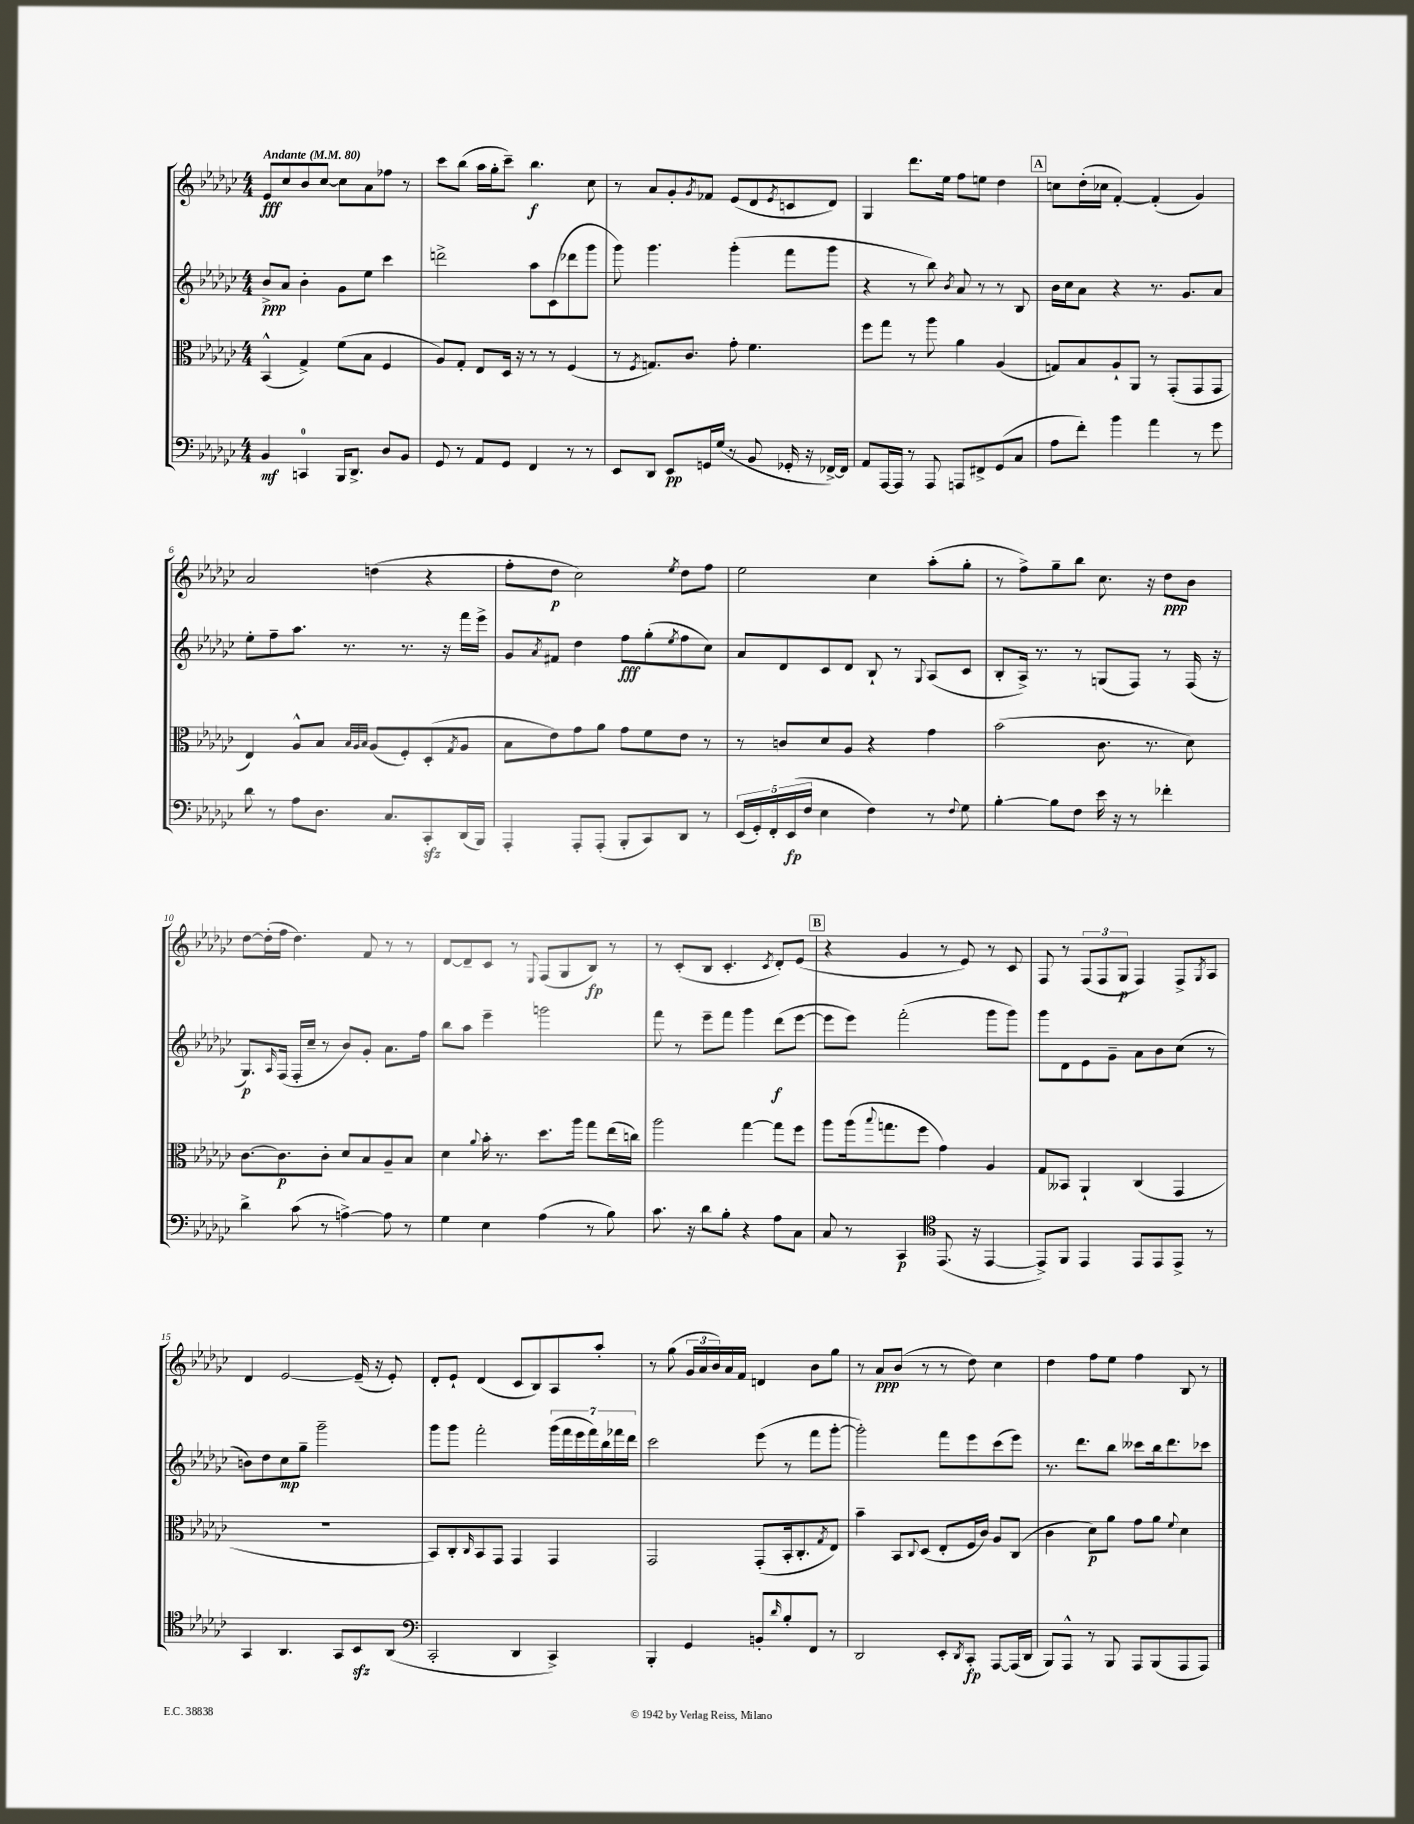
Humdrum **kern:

**kern	**dynam	**kern	**dynam	**kern	**dynam	**kern	**dynam
*part4	*part4	*part3	*part3	*part2	*part2	*part1	*part1
*staff4	*staff4	*staff3	*staff3	*staff2	*staff2	*staff1	*staff1
*clefF4	*	*clefC3	*	*clefG2	*	*clefG2	*
*k[b-e-a-d-g-c-]	*	*k[b-e-a-d-g-c-]	*	*k[b-e-a-d-g-c-]	*	*k[b-e-a-d-g-c-]	*
*M4/4	*	*M4/4	*	*M4/4	*	*M4/4	*
*MM80	*	*MM80	*	*MM80	*	*MM80	*
=1	=1	=1	=1	=1	=1	=1	=1
!	!	!	!	!	!	!LO:TX:a:B:t=Andante	!
4BB-/	mf	(4BB-^^/	.	8b-^/L	ppp	8e-/L	fff
.	.	.	.	8a-/J	.	8cc-/	.
4CCn/	.	4G-^/)	.	4b-'\	.	8b-/	.
.	.	.	.	.	.	[8cc-/J	.
16BBB-/KL	.	(8f\L	.	8g-\L	.	8cc-\L]	.
8.DD-^/J	.	.	.	.	.	.	.
.	.	8B-\J	.	8ee-\J	.	8a-\	.
8D-/L	.	4F/	.	4ccc-\	.	8ff-X\J	.
8BB-/J	.	.	.	.	.	8r	.
=2	=2	=2	=2	=2	=2	=2	=2
8GG-/	.	8A-/L)	.	2dddn^\	.	8ccc-\L	.
8r	.	8G-'/J	.	.	.	(8bb-\J	.
8AA-/L	.	8E-/L	.	.	.	16aa-\LL	.
.	.	.	.	.	.	16gg-'\J	.
8GG-/J	.	16D-/Jk	.	.	.	8ccc-~\J)	.
.	.	16r	.	.	.	.	.
4FF/	.	8r	.	8aa-\L	.	4.bb-\	f
.	.	8r	.	(8c-\	.	.	.
8r	.	(4F/	.	8ddd-X\	.	.	.
8r	.	.	.	8ggg-\J	.	8cc-\	.
=3	=3	=3	=3	=3	=3	=3	=3
8EE-/L	.	8r	.	8ggg-\)	.	8r	.
.	.	8qF/	.	.	.	.	.
8DD-/J	.	8.Gn/L)	.	4.ggg-\	.	8a-/L	.
8EE-/L	pp	.	.	.	.	8g-'/	.
.	.	8.c-/J	.	.	.	.	.
.	.	.	.	.	.	8qg-/	.
16GGn/L	.	.	.	.	.	8f-X/J	.
(16G-/JJ	.	.	.	.	.	.	.
8r	.	8g-'\	.	(4ggg-'\	.	(8e-/L	.
8BB-/	.	4.f\	.	.	.	8d-/	.
.	.	.	.	.	.	8qe-/	.
16GG-X'/	.	.	.	8fff\L	.	8cn/	.
16r	.	.	.	.	.	.	.
[16FF-X^/LL)	.	.	.	8ggg-\J	.	8d-/J)	.
16FF-/JJ]	.	.	.	.	.	.	.
=4	=4	=4	=4	=4	=4	=4	=4
8AA-/L	.	8ff\L	.	4r	.	4G-/	.
[16AAA-/L	.	8gg-\J	.	.	.	.	.
16AAA-/JJ]	.	.	.	.	.	.	.
8r	.	8r	.	8r	.	8.ddd-\L	.
8AAA-/	.	8aa-\	.	8bb-\)	.	.	.
.	.	.	.	.	.	16ee-\Jk	.
.	.	.	.	8qb-/	.	.	.
8AAAn/L	.	4a-\	.	8a-/	.	8ff\L	.
8FF#X^/	.	.	.	8r	.	8een\J	.
(8GG-/	.	(4A-/	.	8r	.	4dd-\	.
8C-/J	.	.	.	8B-/	.	.	.
!!LO:REH:place=s1:t=A
=5	=5	=5	=5	=5	=5	=5	=5
8A-\L	.	8Gn/L)	.	16b-\LL	.	8ccn\L	.
.	.	.	.	16cc-\J	.	.	.
8f'\J)	.	8B-/	.	8a-\J	.	(16dd-'\L	.
.	.	.	.	.	.	16cc-X\JJ	.
4b-\	.	8A-`/	.	4r	.	[4f'/)	.
.	.	8AA-/J	.	.	.	.	.
4a-\	.	8r	.	8.r	.	(4f'/]	.
.	.	(8GG-'/L	.	.	.	.	.
.	.	.	.	8.g-/L	.	.	.
8r	.	8GG-/	.	.	.	4g-/)	.
8g-\	.	8GG-/J	.	8a-/J	.	.	.
!!LO:LB:g=z
=6	=6	=6	=6	=6	=6	=6	=6
8d-\	.	4E-/)	.	8ee-'\L	.	2a-/	.
8r	.	.	.	8ff~\	.	.	.
8A-\L	.	8A-^^/L	.	8.aa-\J	.	.	.
8.D-\J	.	8B-/J	.	.	.	.	.
.	.	.	.	8.r	.	.	.
.	.	32qqB-/LLL	.	.	.	.	.
.	.	32qqA-/	.	.	.	.	.
.	.	32qqB-/JJJ	.	.	.	.	.
.	.	(8A-/L	.	.	.	(4ddn\	.
8.C-/L	.	.	.	.	.	.	.
.	.	8F'/)	.	8.r	.	.	.
8CC-zz'/	.	(8D-'/	.	.	.	4r	.
.	.	.	.	16r	.	.	.
.	.	8qG-/	.	.	.	.	.
(16DD-/L	.	8A-/J	.	16fff\LL	.	.	.
16BBB-/JJ)	.	.	.	16eee-^\JJ	.	.	.
=7	=7	=7	=7	=7	=7	=7	=7
4AAA-'/	.	8B-\L	.	8g-/L	.	8ff'\L	.
.	.	.	.	8qa-/	.	.	.
.	.	8e-\)	.	8f#X/J	.	8dd-\J	p
8AAA-'/L	.	8g-\	.	4dd-\	.	2cc-\)	.
(8AAA-'/J	.	8a-\J	.	.	.	.	.
8BBB-'/L	.	8g-\L	.	8ff\L	fff	.	.
8CC-/)	.	8f\	.	(8gg-'\	.	.	.
.	.	.	.	8qee-/	.	8qee-/	.
8DD-/J	.	8e-\J	.	8ff\	.	8dd-\L	.
8r	.	8r	.	8cc-\J)	.	8ff\J	.
=8	=8	=8	=8	=8	=8	=8	=8
(20EE-/LL	.	8r	.	8a-/L	.	2ee-\	.
20GG-'/)	.	.	.	.	.	.	.
20FF'/	.	.	.	.	.	.	.
.	.	8cn/L	.	8d-/	.	.	.
(20EE-/	fp	.	.	.	.	.	.
20F/JJ	.	.	.	.	.	.	.
4E-\	.	8d-/	.	8c-/	.	.	.
.	.	8A-/J	.	8d-/J	.	.	.
4F\)	.	4r	.	8B-`/	.	4cc-\	.
.	.	.	.	8r	.	.	.
.	.	.	.	8qqG-/	.	.	.
8r	.	4g-\	.	(8A-/L	.	(8aa-'\L	.
8qqF/	.	.	.	.	.	.	.
8G-\	.	.	.	8c-/J	.	8gg-'\J	.
=9	=9	=9	=9	=9	=9	=9	=9
[4B-'\	.	(2b-\	.	8B-'/L	.	8r	.
.	.	.	.	16A-^/Jk)	.	8ff^\L)	.
.	.	.	.	8.r	.	.	.
8B-\L]	.	.	.	.	.	8gg-~\	.
8F\J	.	.	.	8r	.	8bb-\J	.
16e-\	.	8.c-\	.	(8Gn/L	.	8.cc-\	.
16r	.	.	.	.	.	.	.
8r	.	.	.	8F/J)	.	.	.
.	.	8.r	.	.	.	16r	.
4f-X'\	.	.	.	8r	.	8dd-\L	ppp
.	.	8d-\)	.	(16F/	.	8b-\J	.
.	.	.	.	16r	.	.	.
!!LO:LB:g=z
=10	=10	=10	=10	=10	=10	=10	=10
4d-^\	.	[8.c-\L	.	8.G-/L)	p	[8dd-\L	.
.	.	.	.	.	.	(16dd-'\L]	.
.	.	.	.	16qqA-/	.	.	.
.	.	8.c-\]	p	(16F/Jk	.	16ff\JJ	.
(8c-\	.	.	.	16F'/LL	.	4.dd-\)	.
.	.	.	.	16cc-~/JJ	.	.	.
8r	.	8c-'\J	.	8r	.	.	.
[4An^\)	.	8d-/L	.	8b-/L)	.	.	.
.	.	8B-/	.	8g-'/J	.	8f/	.
8A\]	.	8A-~/	.	8.a-\L	.	8r	.
8r	.	8B-/J	.	.	.	8r	.
.	.	.	.	16ff\Jk	.	.	.
=11	=11	=11	=11	=11	=11	=11	=11
4G-\	.	4d-\	.	8bb-\L	.	[8d-/L	.
.	.	.	.	8aa-\J	.	8d-~/]	.
.	.	8qqa-/	.	.	.	.	.
4E-\	.	16b-'\	.	4eee-~\	.	8c-/J	.
.	.	8.r	.	.	.	.	.
.	.	.	.	.	.	8r	.
.	.	.	.	.	.	8qqE-/	.
(4A-\	.	8.dd-\L	.	2gggn\	.	(8F/L	.
.	.	.	.	.	.	8G-/	.
.	.	16aa-\Jk	.	.	.	.	.
8r	.	8gg-\L	.	.	.	8B-/J)	fp
8B-\)	.	(16ee-\L	.	.	.	8r	.
.	.	16ccn\JJ)	.	.	.	.	.
=12	=12	=12	=12	=12	=12	=12	=12
8.c-\	.	2aa-\	.	8fff\	.	8r	.
.	.	.	.	8r	.	(8c-'/L	.
16r	.	.	.	.	.	.	.
8d-\L	.	.	.	8eee-~\L	.	8B-/J	.
8B-'\J	.	.	.	8fff\J	.	4.c-'/	.
4r	.	[4gg-\	.	4ggg-\	.	.	.
.	.	.	.	.	.	8qc-/	.
8A-\L	.	8gg-\L]	.	(8ddd-\L	f	8d-'/L)	.
8C-\J	.	8ff\J	.	[8eee-\J	.	(8e-/J	.
!!LO:REH:place=s1:t=B
=13	=13	=13	=13	=13	=13	=13	=13
8C-/	.	8aa-\L	.	8eee-\L]	.	4r	.
8r	.	(16aa-\k	.	8eee-\J)	.	.	.
.	.	8qqbb-/	.	.	.	.	.
.	.	8.ggn\	.	.	.	.	.
4CC-/	p	.	.	(2fff'\	.	4g-/	.
.	.	8ff\J	.	.	.	.	.
*clefC4	*	*	*	*	*	*	*
(8.EE-/	.	4g-\)	.	.	.	8r	.
.	.	.	.	.	.	8e-/)	.
16r	.	.	.	.	.	.	.
[4EE-/	.	4A-/	.	8ggg-\L	.	8r	.
.	.	.	.	8ggg-\J)	.	8c-/	.
=14	=14	=14	=14	=14	=14	=14	=14
8EE-^/L])	.	8G-/L	.	8ggg-\L	.	8F/	.
8FF/J	.	8BB--X/J	.	8d-\	.	8r	.
4EE-/	.	4AA-`/	.	8e-\	.	(12F/L	.
.	.	.	.	.	.	12F/	.
.	.	.	.	8g-~\J	.	.	.
.	.	.	.	.	.	12G-/J	p
8EE-/L	.	(4C-/	.	8a-\L	.	4F/)	.
8EE-/	.	.	.	8b-\	.	.	.
8EE-^/J	.	4GG-/	.	(8cc-\J	.	8F^/L	.
.	.	.	.	.	.	8qG-/	.
8r	.	.	.	8r	.	8A-/J	.
!!LO:LB:g=z
=15	=15	=15	=15	=15	=15	=15	=15
4GG-/	.	1r	.	8bn\L)	.	4d-/	.
.	.	.	.	8dd-\	.	.	.
4.AA-/	.	.	.	8cc-\	mp	[2e-/	.
.	.	.	.	8gg-~\J	.	.	.
.	.	.	.	2ggg-~\	.	.	.
8GG-/L	.	.	.	.	.	.	.
8BB-zz/	.	.	.	.	.	(16e-~/]	.
.	.	.	.	.	.	16r	.
(8AA-/J	.	.	.	.	.	8e-'/)	.
=16	=16	=16	=16	=16	=16	=16	=16
*clefF4	*	*	*	*	*	*	*
2CC-'/	.	8BB-/L)	.	8ggg-\L	.	8d-'/L	.
.	.	8C-'/	.	8ggg-\J	.	8e-`/J	.
.	.	16qqC-/	.	.	.	.	.
.	.	8BB-/	.	2fff'\	.	(4d-/	.
.	.	8GG-/J	.	.	.	.	.
4DD-/	.	4GG-/	.	.	.	8c-/L	.
.	.	.	.	.	.	8B-/)	.
4CC-^/)	.	4GG-/	.	(28ggg-\LL	.	8A-/	.
.	.	.	.	28fff\	.	.	.
.	.	.	.	28eee-\	.	.	.
.	.	.	.	28fff\)	.	.	.
.	.	.	.	.	.	8aa-'/J	.
.	.	.	.	28bb-\	.	.	.
.	.	.	.	28fff-X\	.	.	.
.	.	.	.	28ddd-\JJ	.	.	.
=17	=17	=17	=17	=17	=17	=17	=17
4BBB-'/	.	2GG-/	.	2ccc-\	.	8r	.
.	.	.	.	.	.	(8gg-\	.
4GG-/	.	.	.	.	.	24g-/LL	.
.	.	.	.	.	.	24a-/	.
.	.	.	.	.	.	24b-/)	.
.	.	.	.	.	.	16a-/	.
.	.	.	.	.	.	16f/JJ	.
8BBn'/L	.	(8GG-'/L	.	(8eee-\	.	4dn/	.
16qqd-/	.	.	.	.	.	.	.
8B-'/	.	16BB-'/k	.	8r	.	.	.
.	.	8.C-'/	.	.	.	.	.
8FF/J	.	.	.	8fff\L	.	8b-\L	.
.	.	8qG-/	.	.	.	.	.
8r	.	8E-/J)	.	[8ggg-'\J	.	8gg-\J	.
=18	=18	=18	=18	=18	=18	=18	=18
2DD-/	.	4b-~\	.	2ggg-'\])	.	8r	.
.	.	.	.	.	.	8a-/L	ppp
.	.	8BB-/L	.	.	.	(8b-/J	.
.	.	8qqC-/	.	.	.	.	.
.	.	(8D-/J	.	.	.	8r	.
8EE-'/L	.	8E-'/L	.	8fff\L	.	8r	.
8qDD-/	.	.	.	.	.	.	.
8CC-'/J	fp	16F/L	.	8eee-\	.	8dd-\)	.
.	.	16c-/JJ)	.	.	.	.	.
[8AAA-/L	.	8A-/L	.	(8ccc-\	.	4cc-\	.
(16AAA-/L]	.	(8C-/J	.	8eee-\J)	.	.	.
16DD-/JJ	.	.	.	.	.	.	.
=19	=19	=19	=19	=19	=19	=19	=19
8BBB-/L)	.	4c-\	.	8.r	.	4dd-\	.
8AAA-^^/J	.	.	.	.	.	.	.
.	.	.	.	8.ddd-\L	.	.	.
8r	.	8d-\L)	p	.	.	8ff\L	.
8BBB-/	.	8a-\J	.	8bb-\J	.	8ee-\J	.
8AAA-/L	.	8g-\L	.	8ccc--X\L	.	4ff\	.
(8BBB-/	.	8a-\J	.	16bb-\k	.	.	.
.	.	.	.	8.ddd-\	.	.	.
.	.	8qqf/	.	.	.	.	.
8AAA-/	.	4d-\	.	.	.	8B-/	.
8AAA-/J)	.	.	.	8ccc-X\J	.	8r	.
==	==	==	==	==	==	==	==
*-	*-	*-	*-	*-	*-	*-	*-
